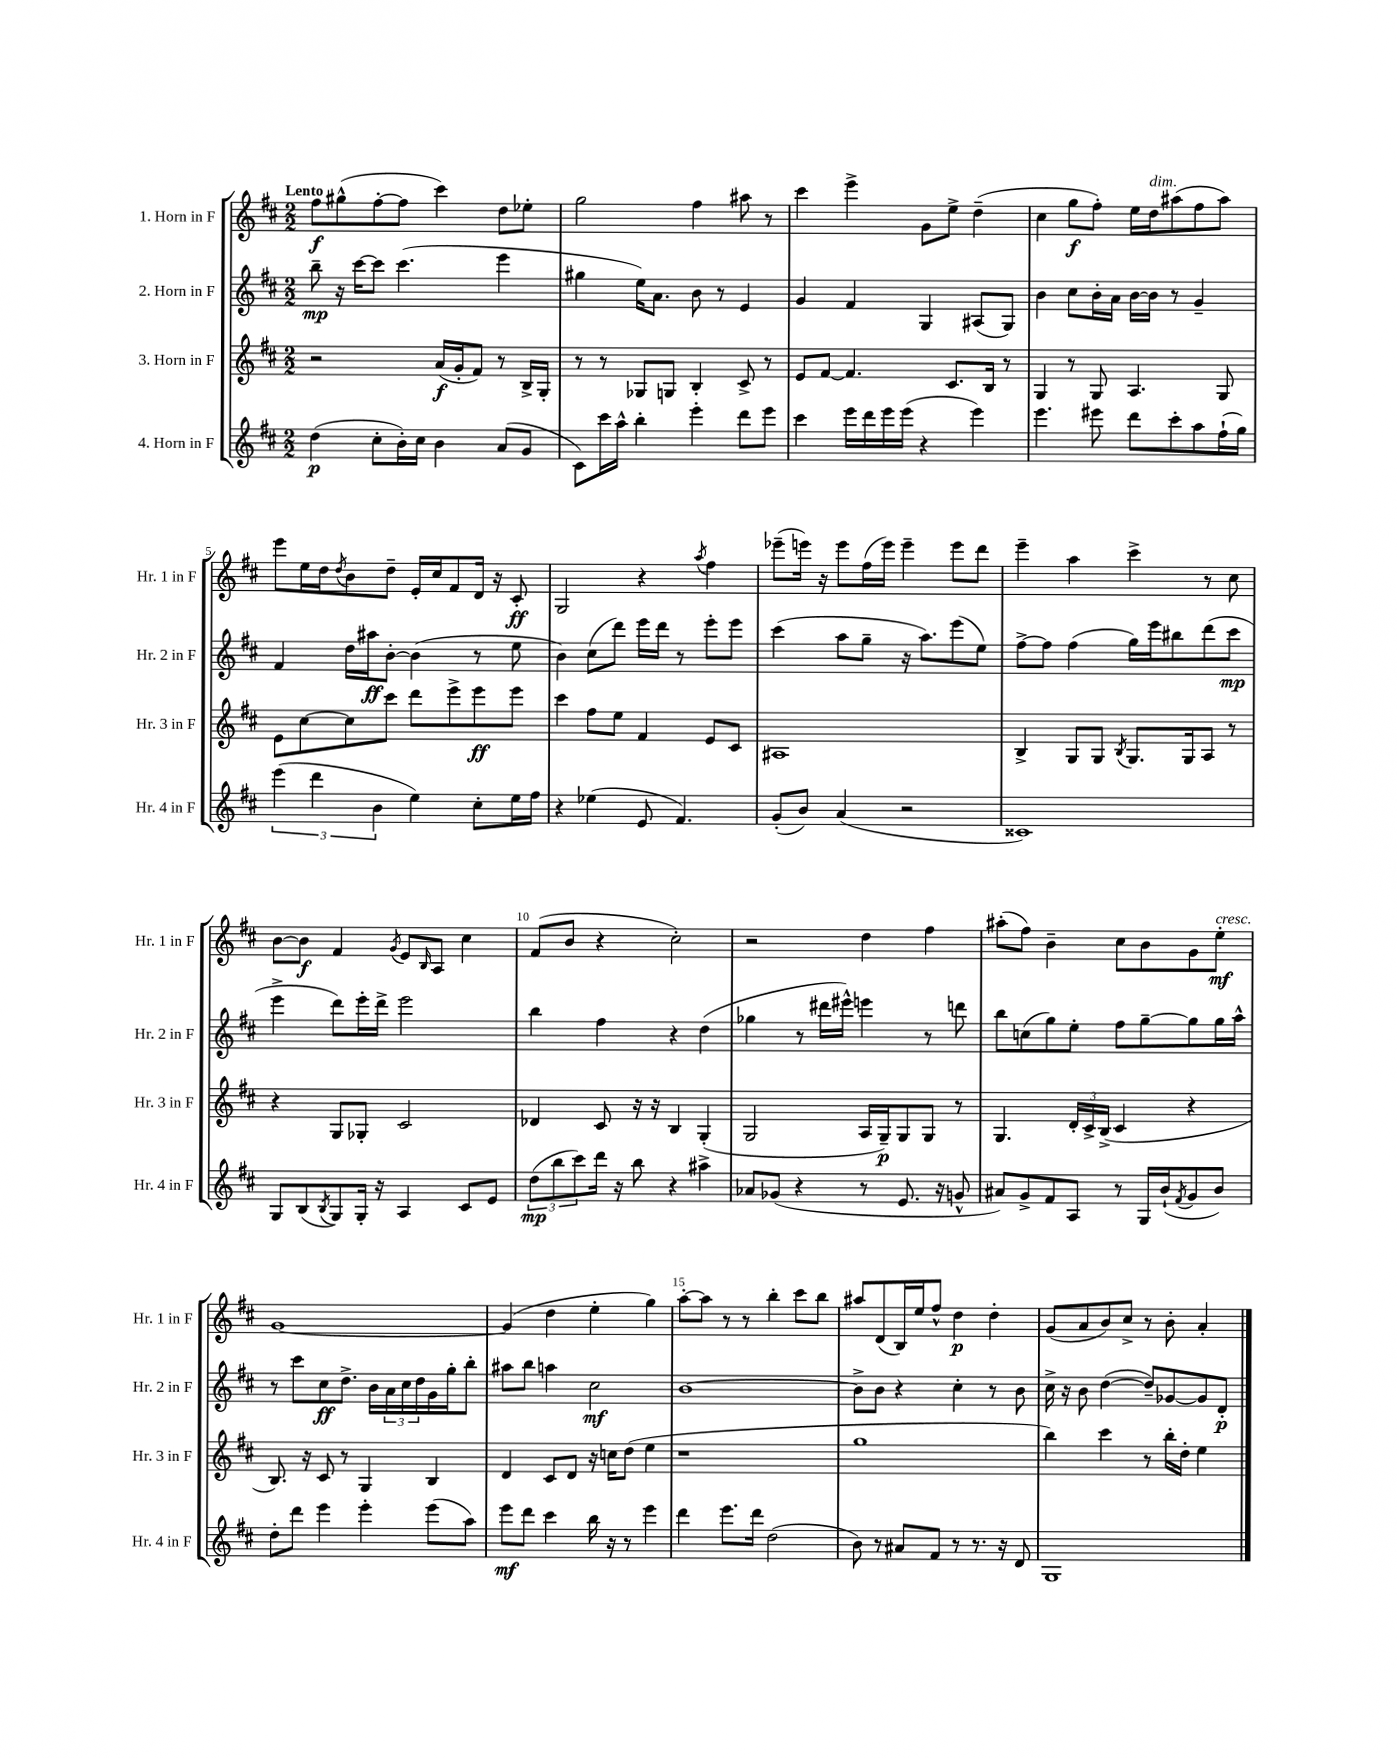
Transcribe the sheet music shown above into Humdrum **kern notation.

**kern	**kern	**kern	**kern
*staff4	*staff3	*staff2	*staff1
*clefG2	*clefG2	*clefG2	*clefG2
*k[f#c#]	*k[f#c#]	*k[f#c#]	*k[f#c#]
*M2/2	*M2/2	*M2/2	*M2/2
(4dd	2r	8bb~	8ff#
.	.	16r	(8gg#^^
.	.	[16ccc#	.
8cc#'	.	8ccc#]	[8ff#'
16b')	.	(4.ccc#	8ff#]
16cc#	.	.	.
4b	(16a	.	4ccc#)
.	16g'	.	.
.	8f#)	.	.
(8a	8r	4eee	8dd
8g	16B^	.	8ee-'
.	16G'	.	.
=	=	=	=
8c#)	8r	4gg#	2gg
16ccc#	8r	.	.
16aa^^	.	.	.
4bb'	8G-	16ee)	.
.	.	8.a	.
.	8G	.	.
4eee'	4B'	8b	4ff#
.	.	8r	.
8ddd	8c#^	4e	8aa#
8eee	8r	.	8r
=	=	=	=
4ccc#	8e	4g	4ccc#
.	[8f#	.	.
16eee	4.f#]	4f#	4eee^
16ddd	.	.	.
16eee	.	.	.
(16eee	.	.	.
4r	.	4G	8g
.	8.c#	.	8ee^
4eee)	.	(8A#	(4dd~
.	16B	.	.
.	8r	8G)	.
=	=	=	=
4.eee	4G	4b	4cc#
.	8r	8cc#	8gg
8eee#	8G	16b'	8ff#')
.	.	16a	.
8ddd	4.A	[16b	16ee
.	.	16b]	16dd
8ccc#'	.	8r	(8aa#
8aa	.	4g~	8ff#
(16ff#`	8G	.	8aa#)
16gg)	.	.	.
=	=	=	=
(6eee	8e	4f#	8eee
.	[8cc#	.	16ee
6ddd	.	.	.
.	.	.	16dd
.	.	.	8qdd
.	8cc#]	16dd	8b
.	.	16aa#	.
6b	.	.	.
.	8ccc#	[8b'	8dd~
4ee)	8ddd	(4b]	16e'
.	.	.	16cc#
.	8eee^	.	8f#
8cc#'	8eee	8r	16d
.	.	.	16r
16ee	8eee	8ee	8c#'
16ff#	.	.	.
=	=	=	=
4r	4ccc#	4b)	2G
(4ee-	8ff#	(8cc#	.
.	8ee	8ddd)	.
8e	4f#	16eee	4r
.	.	16ddd	.
4.f#)	.	8r	.
.	.	.	8qaa
.	8e	8eee'	4ff#
.	8c#	8eee	.
=	=	=	=
(8g'	1A#	(4ccc#	(8eee-~
8b)	.	.	16eee)
.	.	.	16r
(4a	.	8aa	8eee
.	.	8gg~	(16ff#
.	.	.	16eee)
2r	.	16r	4eee~
.	.	8.aa)	.
.	.	(8eee	8eee
.	.	8ee)	8ddd
=	=	=	=
1c##)	4B^	[8ff#^	4eee~
.	.	8ff#]	.
.	8G	(4ff#	4aa
.	8G	.	.
.	8qB	.	.
.	8.G	16gg)	4ccc#^
.	.	16eee	.
.	.	8bb#	.
.	16G	.	.
.	8A	(8ddd	8r
.	8r	8ccc#	8cc#
=	=	=	=
8G	4r	4eee^	[8b
(8B	.	.	8b]
8qB	.	.	.
8G)	8G	8ddd)	4f#
16G'	8G-'	16eee'	.
16r	.	16ddd^	.
.	.	.	8qg
4A	2c#	2eee	8e
.	.	.	16qqB
.	.	.	8A
8c#	.	.	4cc#
8e	.	.	.
=	=	=	=
(12dd	4d-	4bb	(8f#
12bb	.	.	.
.	.	.	8b
12ccc#)	.	.	.
16ddd	8c#	4ff#	4r
16r	.	.	.
8bb	16r	.	.
.	16r	.	.
4r	4B	4r	2cc#')
4aa#^	(4G'	(4dd	.
=	=	=	=
8a-	2G	4gg-	2r
(8g-	.	.	.
4r	.	8r	.
.	.	16ddd#	.
.	.	16eee#^^)	.
8r	16A	4eee	4dd
.	16G~)	.	.
8.e	8G	.	.
.	8G	8r	4ff#
16r	.	.	.
8g^^	8r	8ddd	.
=	=	=	=
8a#)	4.G	8bb	(8aa#'
8g^	.	(8cc	8ff#)
8f#	.	8gg)	4b~
8A	24d'	8ee'	.
.	24c#^	.	.
.	(24B^	.	.
8r	4c#	8ff#	8cc#
16G	.	[8gg~	8b
(16b`	.	.	.
8qf#	.	.	.
8g	4r	8gg]	8g
8b)	.	16gg	8ee'
.	.	16aa^^	.
=	=	=	=
8dd'	8.B)	8r	[1g
8ddd	.	8ccc#	.
.	16r	.	.
4eee	8c#	8cc#	.
.	8r	8.dd^	.
4eee'	4G	.	.
.	.	16b	.
.	.	24a	.
.	.	24cc#	.
.	.	24dd	.
(8eee	4B	16g	.
.	.	16gg'	.
8aa)	.	8bb'	.
=	=	=	=
8eee	4d	8aa#	(4g]
8ddd	.	8bb	.
4ccc#	8c#	4aa	4dd
.	8d	.	.
16bb	16r	2cc#	4ee'
16r	16cc	.	.
8r	(8dd	.	.
4eee	4ee	.	4gg)
=	=	=	=
4ddd	1r	[1b	[8aa'
.	.	.	8aa]
8.eee	.	.	8r
.	.	.	8r
16ddd	.	.	.
(2dd	.	.	4bb'
.	.	.	8ccc#
.	.	.	8bb
=	=	=	=
8b)	1gg	8b^]	8aa#
8r	.	8b	(8d
8a#	.	4r	16B)
.	.	.	16ee
8f#	.	.	8ff#^^
8r	.	4cc#'	4dd
8.r	.	.	.
.	.	8r	4dd'
16r	.	.	.
8d	.	8b	.
=	=	=	=
1G	4bb)	16cc#^	(8g
.	.	16r	.
.	.	8b	8a
.	4ccc#	([4dd	8b)
.	.	.	8cc#^
.	8r	8dd~])	8r
.	16bb'	[8g-	8b'
.	16dd'	.	.
.	4ee	8g-]	4a'
.	.	8d'	.
==	==	==	==
*-	*-	*-	*-
